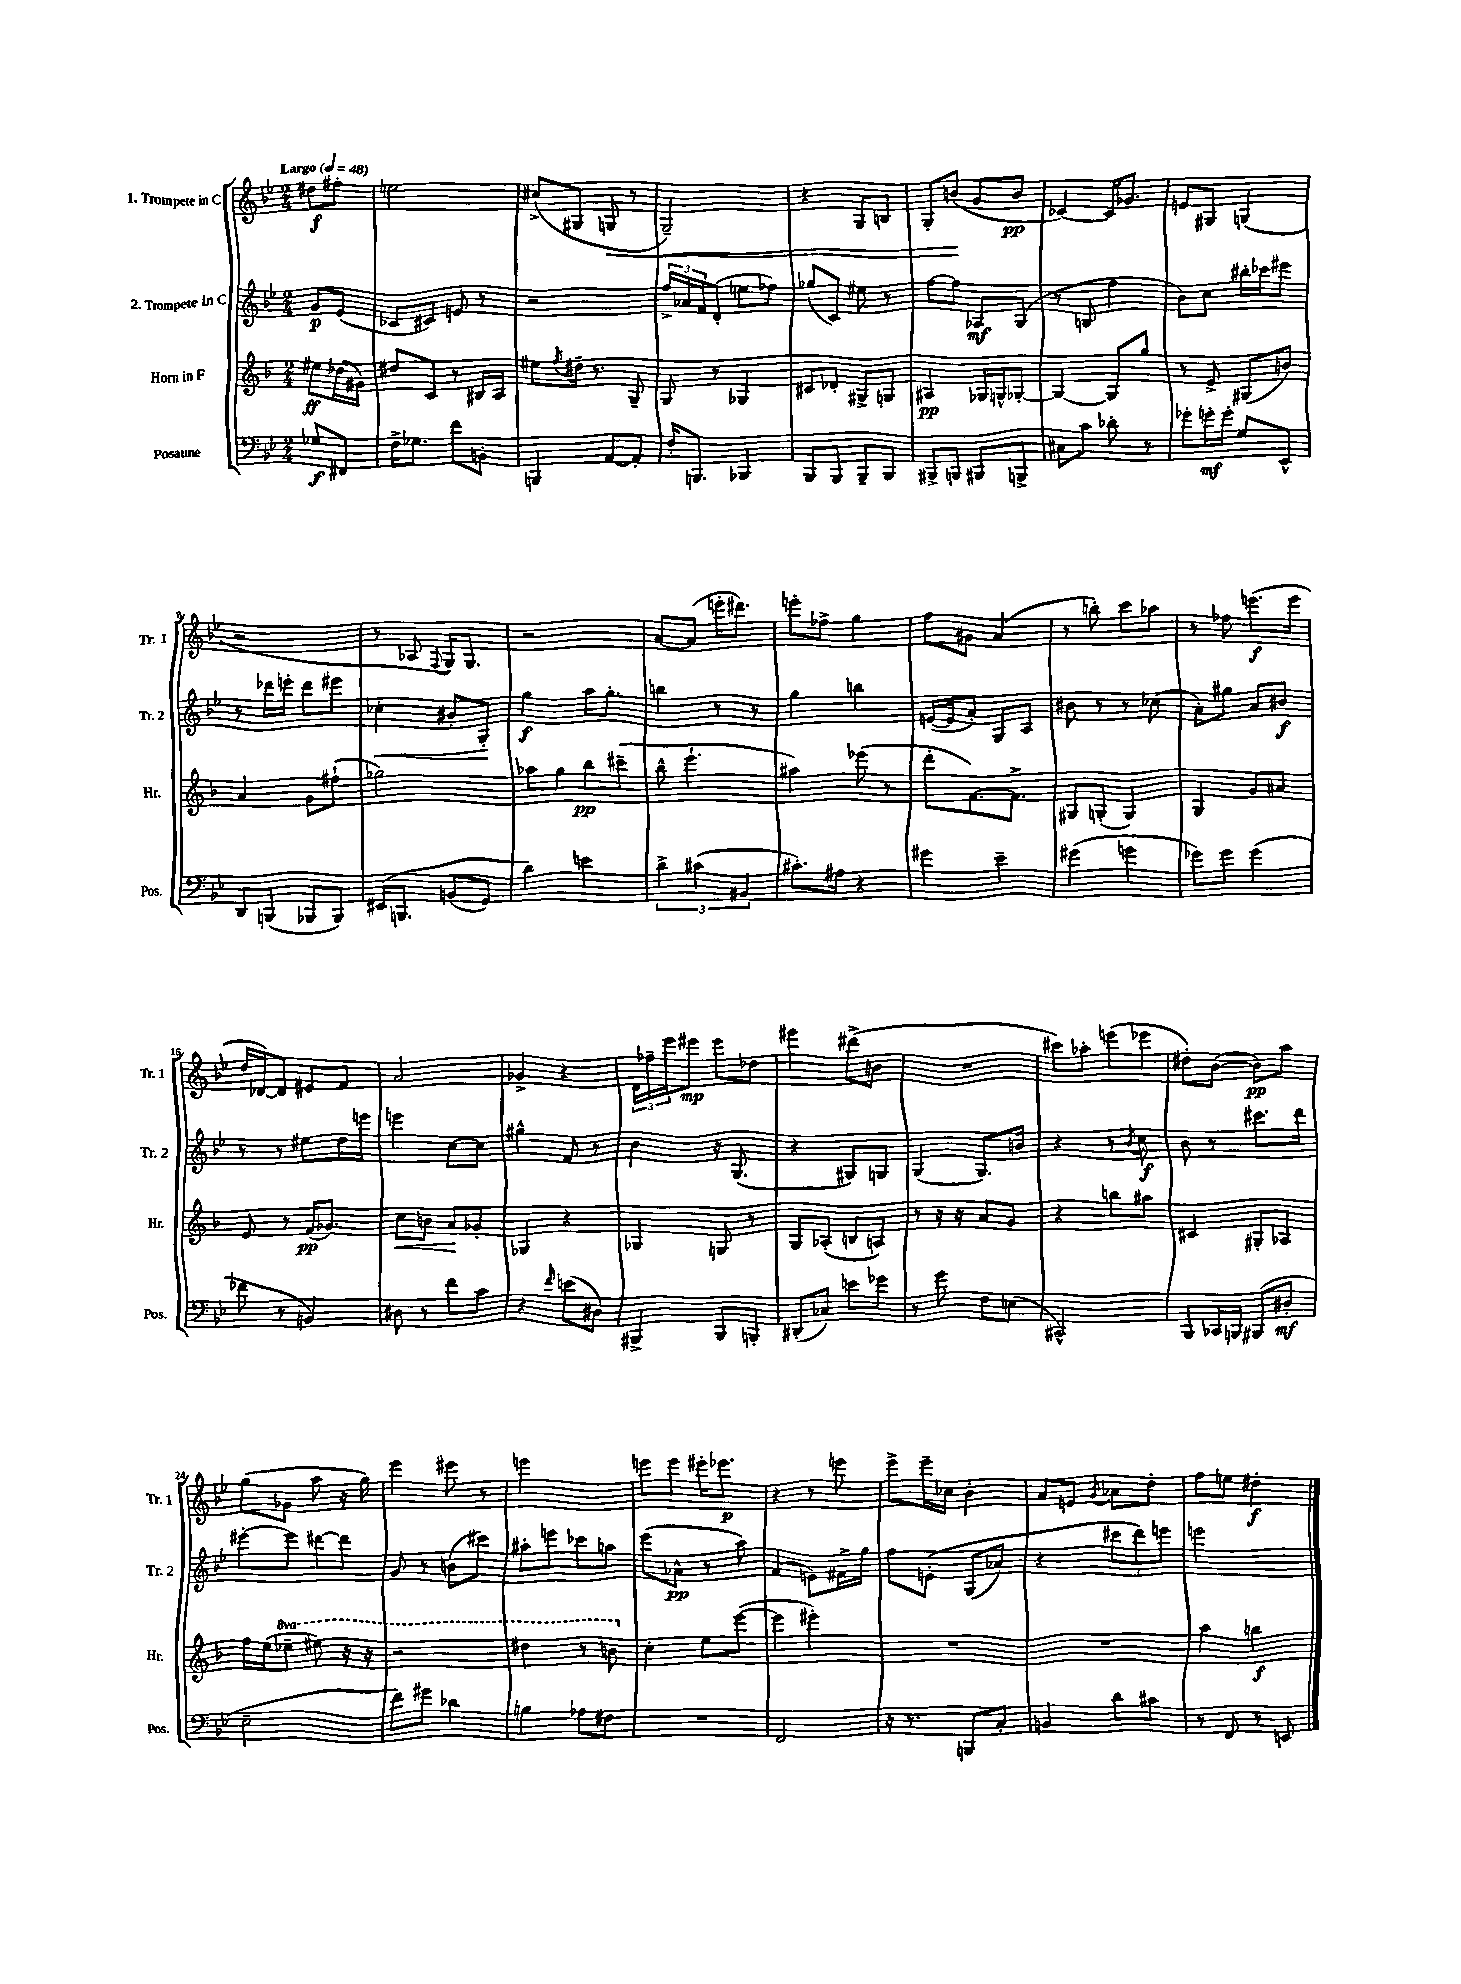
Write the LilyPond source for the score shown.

<<
\new StaffGroup <<
\new Staff = "s0" \with { instrumentName = "1. Trompete in C" shortInstrumentName = "Tr. 1" } {
    \clef treble \key bes \major \numericTimeSignature \time 2/4 \partial 4 \tempo "Largo" 4 = 48
    dis''8\f fis''8-. |
    e''2 |
    cis''8->( gis8 g8\< r8 |
    g2--) |
    r4 g8 b8 |
    g8-. b'8\!( g'8 b'8\pp |
    ces'4~) ces'16 ges'8. |
    e'8 gis8 g4( |
    r2 |
    r8 aes8 \appoggiatura { f8 } g16) g8. |
    r2 |
    a'8~ a'8( e'''16-. dis'''8.) |
    e'''8-. fes''8-> g''4 |
    f''8 gis'8 a'4( |
    r8 b''8-.) c'''8 aes''8 |
    r8 fes''8 e'''8.\f( e'''16 |
    d''16 des'16~) des'8 eis'8 f'8 |
    a'2 |
    ges'4-> r4 |
    \tuplet 3/2 { d'16 fes''16-- ees'''16 } eis'''8\mp eis'''8 des''8 |
    eis'''4 dis'''8->( b'8 |
    R2 |
    cis'''8) aes''8-. e'''8( ees'''8 |
    dis''8-.) bes'8~( bes'8\pp) a''8 |
    g''8( ges'8 a''8 r16 g''16) |
    ees'''4 eis'''8 r8 |
    e'''2 |
    e'''8 e'''8 eis'''16-. ees'''8.\p |
    r4 r8 e'''8 |
    ees'''8-> ees'''16-- ces''16 bes'4-. |
    a'8 e'8 \acciaccatura { g'8 } aes'8 d''8-. |
    f''8 e''8 dis''4-.\f \bar "|." |
}
\new Staff = "s1" \with { instrumentName = "2. Trompete in C" shortInstrumentName = "Tr. 2" } {
    \clef treble \key bes \major \numericTimeSignature \time 2/4 \partial 4
    g'8\p ees'8( |
    ces'8 cis'8) e'8 r8 |
    r2 |
    \tuplet 3/2 { f''16-> aes'16 f'16 } d'8-.( e''8 fes''8) |
    ges''8( c'8) eis''8 r8 |
    f''8~ f''8 aes8\mf g8( |
    r8 b8 f''4 |
    bes'8) c''8 bis''16-. ces'''16 eis'''8 |
    r8 des'''16 e'''16-. des'''8 eis'''8 |
    ces''4-.\< bis'8-. g8-.\! |
    g''4\f a''16 g''8.-. |
    b''4 r8 r8 |
    g''4 b''4 |
    e'16~( e'16 a'8-.) g8 a8 |
    bis'8 r8 r8 ces''8( |
    a'8-.) gis''8 a'8 bis'8\f |
    r8 r8 eis''8 d''16 e'''16 |
    e'''4 c''8~ c''8 |
    gis''4-^ f'8 r8 |
    bes'4 r16 g8.( |
    r4 gis8) g8 |
    g4( g8.) b'16 |
    r4 r8 \acciaccatura { bes'8 } c''8\f |
    bes'8 r8 cis'''8. d'''16 |
    eis'''8~-. eis'''8 dis'''8~ dis'''8 |
    g'8 r8 b'8( cis'''8) |
    ais''8-. e'''8 ces'''8 a''8 |
    ees'''8( aes'8-^\pp r8 a''8) |
    f'4( e'8) fis'16-> g''16 |
    f''8 e'8-.\( g8( aes'8) |
    r4 \tuplet 3/2 { cis'''8 d'''8\) e'''8 } |
    e'''2 \bar "|." |
}
\new Staff = "s2" \with { instrumentName = "Horn in F" shortInstrumentName = "Hr." } {
    \clef treble \key f \major \numericTimeSignature \time 2/4 \set Staff.ottavationMarkups = #ottavation-simple-ordinals \partial 4
    eis''8\ff des''16( gis'16) |
    dis''8 c'8 r8 bis16 a16 |
    eis''8 \acciaccatura { f''8 } dis''16-- r8. g8-- |
    g8 r8 ges4 |
    cis'8 des'8-. gis8-> g8 |
    ais4\pp ges16 g16-^ ges8~-. |
    ges4~ ges8 g''8 |
    r8 e'8-> gis8( b'8) |
    a'4 g'8 fis''8-!( |
    ges''2) |
    aes''8 g''8 bes''8\pp cis'''8--( |
    bes''8-^ e'''4.-! |
    ais''4) ees'''8( r8 |
    d'''8-. f'8.~) f'8.-> |
    gis8 g8-.( g4) |
    g4 g'8 ais'8 |
    e'8 r8 f'16\pp( ges'8.) |
    c''8\< b'8 a'8\! ges'8-. |
    ges4 r4 |
    ges4 g8 r8 |
    g8 aes8-.( b8 a8) |
    r8 r16 r16 a'8 g'8 |
    r4 b''8 ais''8 |
    cis'4 gis8-. aes8 |
    f''16 e''16( \ottava #1 ees'''8-- eis'''8) r16 r16 |
    r2 |
    dis'''4 r8 b''8 \ottava #0 |
    c''4-. e''8 e'''8~( |
    e'''4 eis'''4-.) |
    R2 |
    R2 |
    a''4 b''4\f \bar "|." |
}
\new Staff = "s3" \with { instrumentName = "Posaune" shortInstrumentName = "Pos." } {
    \clef bass \key bes \major \numericTimeSignature \time 2/4 \partial 4
    ges8\f fis,8 |
    f16-> ges8. f'8 b,8-. |
    b,,4 a,8~ a,8-. |
    f16-. b,,8. bes,,4 |
    bes,,8 bes,,8 bes,,8-- bes,,8 |
    bis,,8-> b,,8 bis,,8 b,,8-> |
    cis8 c'8 des'8-. r8 |
    ges'8-. g'16-.\mf g'16-. g8 ees,8-^ |
    d,8 b,,8( bes,,8 bes,,8) |
    eis,16\( b,,8. b,8( g,8) |
    d'4\) e'4 |
    \tuplet 3/2 { d'4-> cis'4( bis,4 } |
    cis'8.-.) ais16 r4 |
    gis'4 ees'4-- |
    gis'4( g'4 |
    ges'8) ges'8 ges'4( |
    fes'8 r8 b,4) |
    dis8 r8 f'8 c'8 |
    r4 \grace { f'16 } e'8( dis8) |
    bis,,4-> bis,,8 b,,8-. |
    dis,8-.( ces8) e'8 ges'8 |
    r8 g'8 f8 e8( |
    cis,2-^) |
    bes,,8 ces,16 b,,16 bis,,8( dis8-.\mf |
    ees2-- |
    f'8) gis'8 des'4 |
    b4 aes8 fis8 |
    R2 |
    f,2 |
    r16 r8. b,,8 c8-. |
    b,4 d'8 cis'8 |
    r8 f,8 r8 e,8 \bar "|." |
}
>>
>>
